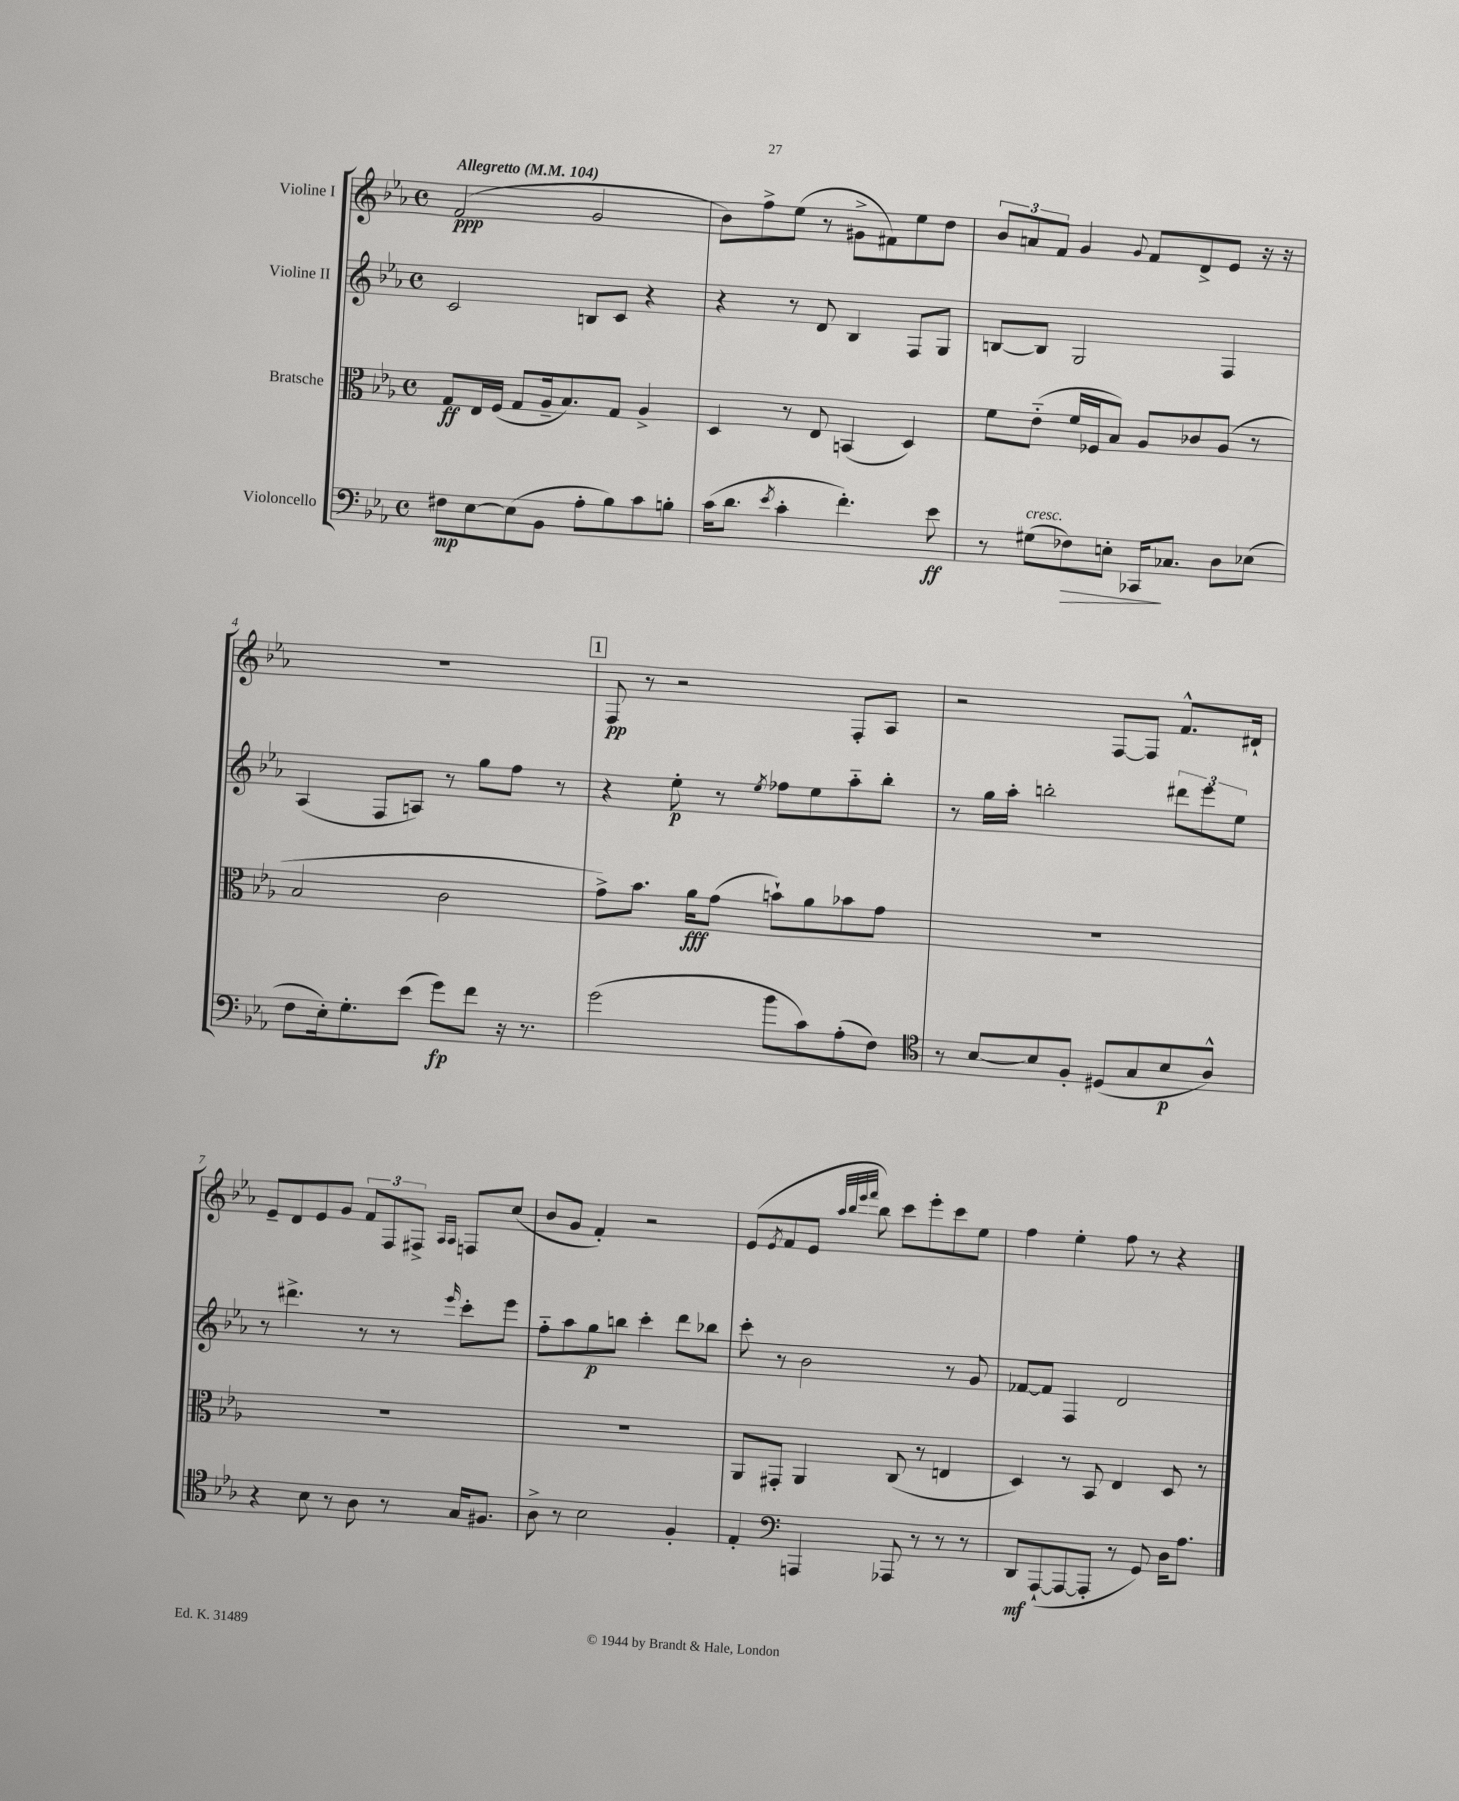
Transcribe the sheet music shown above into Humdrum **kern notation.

**kern	**kern	**kern	**kern
*staff4	*staff3	*staff2	*staff1
*clefF4	*clefC3	*clefG2	*clefG2
*k[b-e-a-]	*k[b-e-a-]	*k[b-e-a-]	*k[b-e-a-]
*M4/4	*M4/4	*M4/4	*M4/4
*met(c)	*met(c)	*met(c)	*met(c)
*MM104	*MM104	*MM104	*MM104
8F#	8G	2c	(2f
[8E-	16E-	.	.
.	(16F	.	.
(8E-]	8G	.	.
8BB-	16A-~	.	.
.	8.B-)	.	.
8A-'	.	8B	2g
8B-)	8G	8c	.
8c	4A-^	4r	.
8B'	.	.	.
=	=	=	=
(16c	4D	4r	8b-)
8.d	.	.	.
.	.	.	8ff^
8qe-	.	.	.
4c'	8r	8r	(8ee-
.	8E-	8d	8r
4.f')	(4BB	4B-	8g#^
.	.	.	8f#)
.	4D)	8F	8ee-
8e-	.	8G	8dd
=	=	=	=
8r	8f	[8B	12b-
.	.	.	12a
(8G#	(8e-'~	8B]	.
.	.	.	12f
8F-)	16f	2G	4g
.	16F-	.	.
8E'	8B-)	.	.
.	.	.	8qqg
16CC-	8A-	.	8f
8.C-	.	.	.
.	8c-	.	8d^
8D	(8A-	4F	8e-
(8E-	8r	.	16r
.	.	.	16r
=	=	=	=
8F	2B-	(4A-	1r
16E-')	.	.	.
8.G'	.	.	.
.	.	8F	.
(8e-	.	8A)	.
8g)	2c	8r	.
8f	.	8gg	.
16r	.	8ff	.
8.r	.	.	.
.	.	8r	.
=	=	=	=
(2g	8g^)	4r	8F
.	8.b-	.	8r
.	.	8ee-'	2r
.	16a-	.	.
.	(8g	8r	.
.	.	8qee-	.
8b-	8b`)	8ff-	.
8c)	8a-	8ee-	.
(8A-'	8b-	8aa-'~	8F'
8F)	8g	8bb-'	8A-
=	=	=	=
*clefC4	*	*	*
8r	1r	8r	2r
[8B-	.	16gg	.
.	.	16aa-'	.
8B-]	.	2bb'	.
8F'	.	.	.
(8D#	.	.	[8F
8G	.	.	8F]
8B-	.	12ddd#	8.f^^
.	.	12eee-	.
8A-^^)	.	.	.
.	.	12ee-	.
.	.	.	16d#`
=	=	=	=
4r	1r	8r	8e-~
.	.	4.ddd#^	8d
8B-	.	.	8e-
8r	.	.	8g
8A-	.	8r	12f
.	.	.	12F
8r	.	8r	.
.	.	.	12F#^
.	.	.	16qqA-
.	.	16qqeee-	16qqA-
16G	.	8ccc'	8F
8.F#	.	.	.
.	.	8eee-	(8cc
=	=	=	=
8A-^	1r	8ff'~	8b-
8r	.	8aa-	8g
2B-	.	8gg	4f')
.	.	8bb	.
.	.	4ccc'	2r
4F'	.	8ddd	.
.	.	8bb-	.
=	=	=	=
4E-'	8AA-	8ccc'	(8e-
.	.	.	8qe-
.	8GG#'	8r	8f
*clefF4	*	*	*
4AAA	4AA-	2b-	8e-
.	.	.	32qqaa-
.	.	.	32qqbb-
.	.	.	32qqeee-
.	.	.	32qqfff
.	.	.	8bb-)
8AAA-	(8C	.	8ccc
8r	8r	.	8eee-'
8r	4E	8r	8ccc
8r	.	8g	8ee-
=	=	=	=
8DD	4D)	[8f-	4ff
([8AAA-`	.	8f-]	.
8AAA-_	8r	4F	4ee-'
8AAA-']	8BB-	.	.
8r	4E-	2d	8ff
8GG)	.	.	8r
16D	8D	.	4r
8.A-	.	.	.
.	8r	.	.
==	==	==	==
*-	*-	*-	*-
